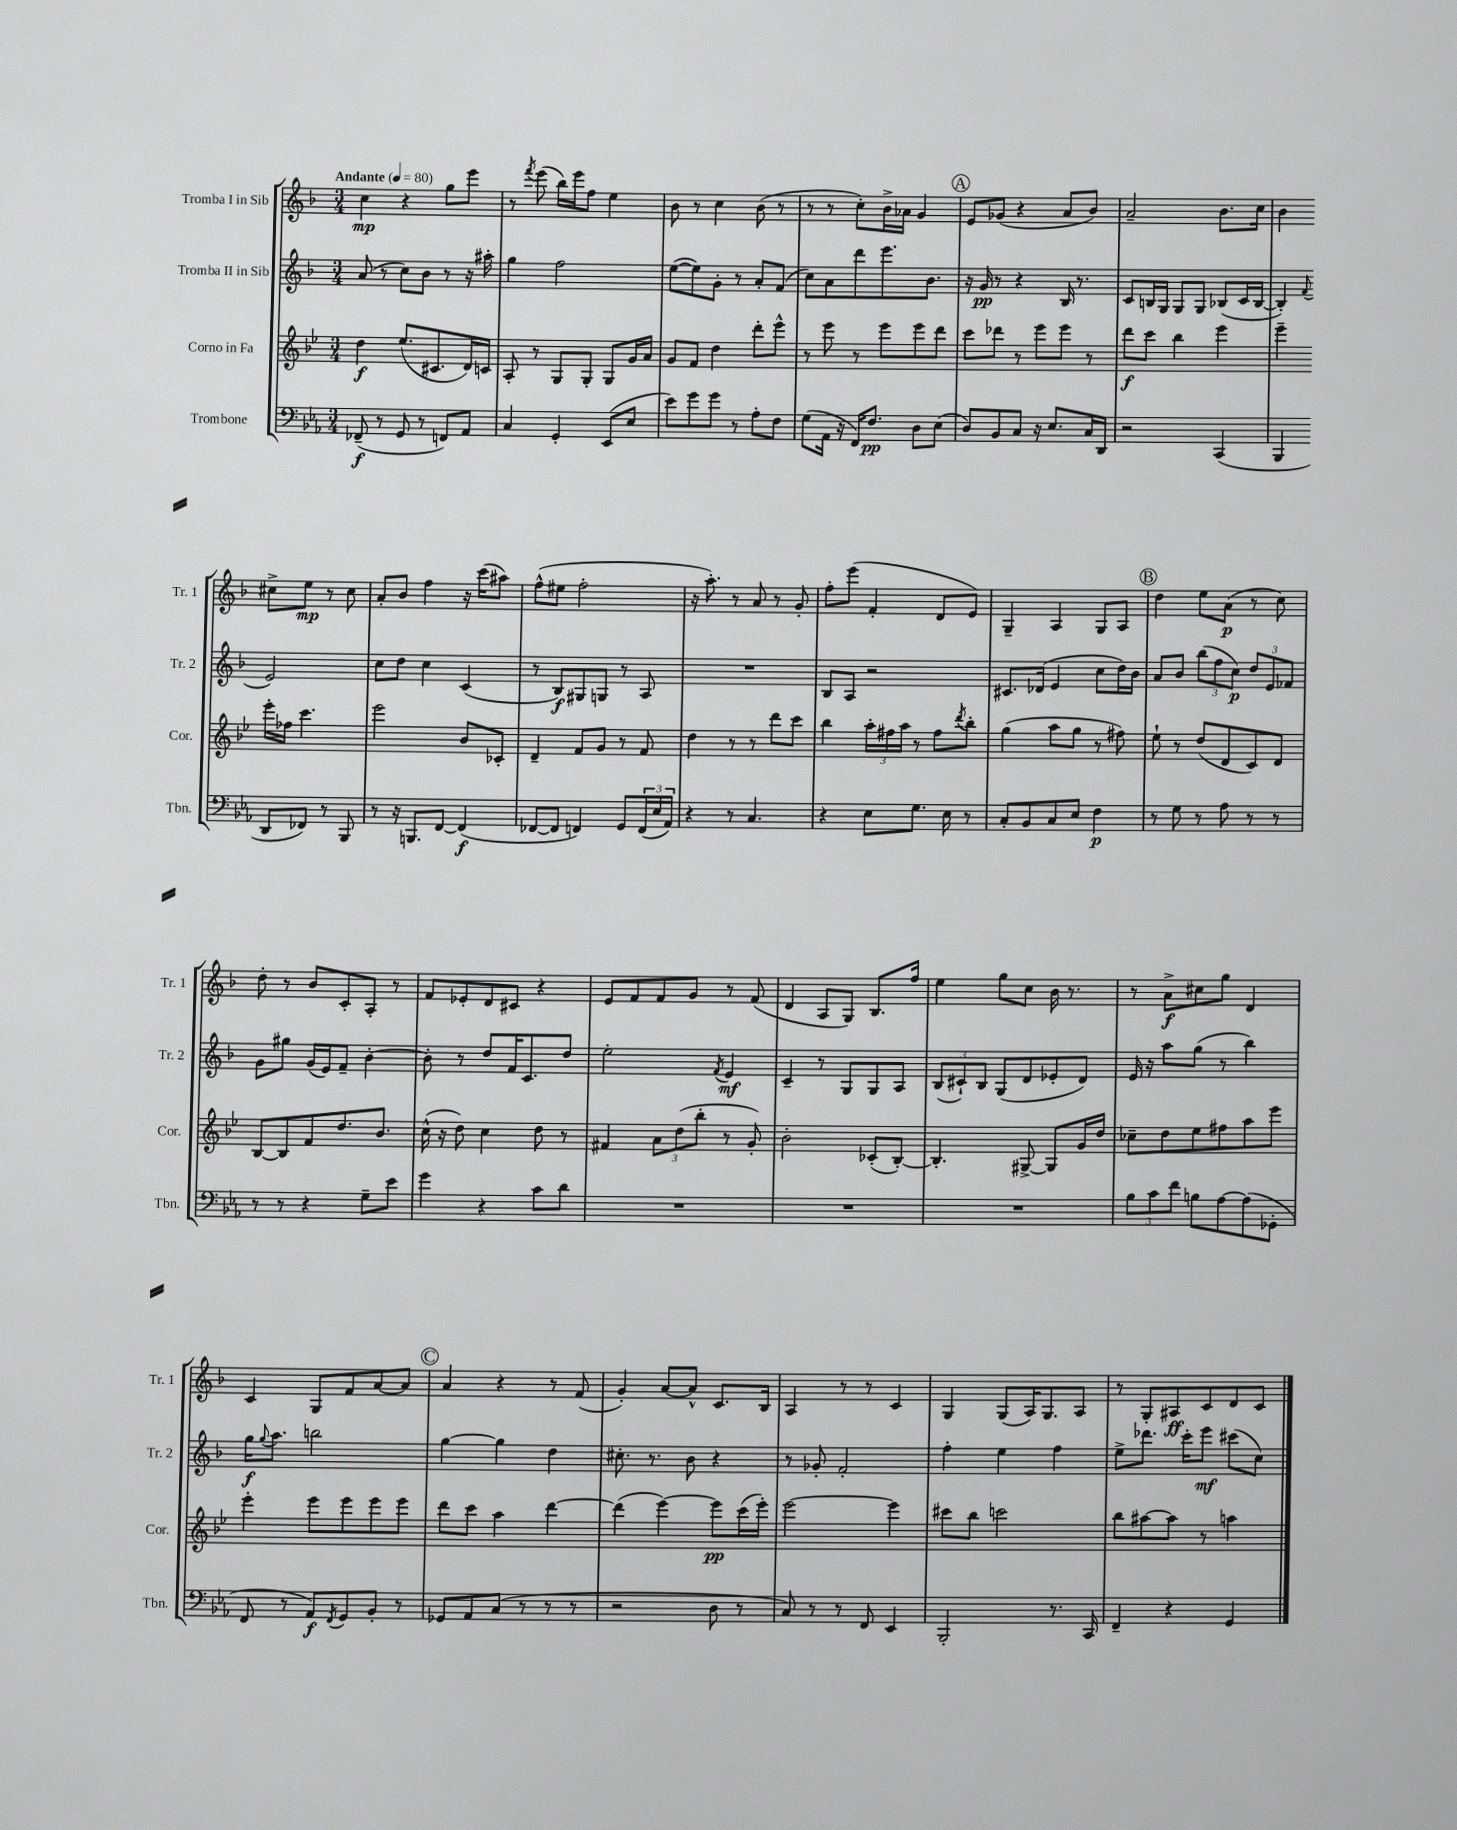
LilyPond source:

<<
\new StaffGroup <<
\new Staff = "s0" \with { instrumentName = "Tromba I in Sib" shortInstrumentName = "Tr. 1" } {
    \clef treble \key f \major \numericTimeSignature \time 3/4 \tempo "Andante" 4 = 80
    c''4\mp r4 g''8 e'''8 |
    r8 \acciaccatura { f'''8 } e'''8( bes''16) e'''16 f''8 e''4 |
    bes'8 r8 c''4 bes'8( r8 |
    r8 r8 c''8-.) bes'16-> aes'16 g'4 |
    \mark \markup { \circle "A" } e'8 ges'8( r4 a'8 bes'8) |
    a'2-- bes'8. c''16 |
    bes'4 cis''8-> e''8\mp r8 cis''8 |
    a'8-. bes'8 f''4 r16 c'''16( ais''8) |
    f''8-^( eis''8 f''2-. |
    r16 a''8.-.) r8 a'8 r8 g'8-. |
    f''8-. e'''8( f'4-. d'8 e'8) |
    g4-- a4 g8 a8 |
    \mark \markup { \circle "B" } d''4 e''8 a'8\p( r8 c''8) |
    d''8-. r8 bes'8 c'8-. a8-. r8 |
    f'8 ees'8-. d'8 cis'8 r4 |
    e'8 f'8 f'8 g'8 r8 f'8( |
    d'4 a8 g8) bes8. f''16 |
    e''4 g''8 c''8 bes'16 r8. |
    r8 a'8->\f cis''8 g''8 d'4 |
    c'4 g8 f'8 a'8~ a'8 |
    \mark \markup { \circle "C" } a'4 r4 r8 f'8( |
    g'4-.) a'8~ a'8-^ c'8. bes16 |
    a4 r8 r8 c'4 |
    g4 g8( a16) g8. a8 |
    r8 g8-. ais8\ff c'8 d'8 c'8 \bar "|." |
}
\new Staff = "s1" \with { instrumentName = "Tromba II in Sib" shortInstrumentName = "Tr. 2" } {
    \clef treble \key f \major \numericTimeSignature \time 3/4
    a'8( r8 c''8) bes'8 r8 r16 ais''16-. |
    g''4 f''2 |
    e''8~( e''8) g'8-. r8 a'8-. f'8( |
    c''8) a'8 d'''8 e'''8. bes'8. |
    \mark \markup { \circle "A" } r16 g'16\pp r8 r4 bes16 r8. |
    c'8 b16 g16 g8 g8 bes8( c'16 bes16~ |
    bes4-.) \appoggiatura { f'8 } e'2 |
    c''8 d''8 c''4 c'4( |
    r8 bes8\f) gis8 g8 r8 a8 |
    R2. |
    bes8 a8 r2 |
    cis'8. des'16( e'4 c''8 d''16) bes'16 |
    \mark \markup { \circle "B" } a'8 bes'8 \tuplet 3/2 { bes''8( f''8 c''8\p) } \tuplet 3/2 { d''8 e'8 fes'8 } |
    g'8 gis''8 g'16( e'16) f'8-- bes'4~-. |
    bes'8-. r8 d''8 f'16 c'8. d''8 |
    e''2-. \acciaccatura { f'8 } e'4\mf |
    c'4-- r8 g8 g8 a8 |
    \tuplet 3/2 { bes8( cis'8-!) bes8 } g8( d'8 ees'8-. d'8) |
    e'16 r16 a''8 g''8( r8 bes''4) |
    g''16\f \appoggiatura { g''8 } a''8. b''2 |
    \mark \markup { \circle "C" } g''4~ g''4 d''4 |
    cis''8.-. r8. bes'8 r4 |
    r8 ges'8-. f'2-. |
    f''4-. e''4 f''4 |
    e''8-> des'''8. c'''16-. e'''8\mf cis'''8( c''8) \bar "|." |
}
\new Staff = "s2" \with { instrumentName = "Corno in Fa" shortInstrumentName = "Cor." } {
    \clef treble \key bes \major \numericTimeSignature \time 3/4
    d''4\f ees''8.( cis'8. d'16) c'16 |
    a8-. r8 g8 g8-. g8 g'16 a'16 |
    g'8 f'8 d''4 d'''8-. ees'''8-^ |
    r8 ees'''8 r8 ees'''8 ees'''8 d'''8 |
    \mark \markup { \circle "A" } c'''8 des'''8 r8 ees'''8 ees'''8 r8 |
    d'''8\f c'''8 bes''4 ees'''4 |
    ees'''4-- ees'''16-. fes''16 c'''4. |
    ees'''2 bes'8 ces'8-. |
    d'4-- f'8 g'8 r8 f'8 |
    d''4 r8 r8 d'''8 c'''8 |
    bes''4 \tuplet 3/2 { a''16-. fis''16 a''16 } r8 fis''8 \acciaccatura { d'''8 } bes''8-. |
    g''4( a''8 g''8 r8 fis''8) |
    \mark \markup { \circle "B" } ees''8-! r8 d''8( d'8 c'8) d'8 |
    bes8~ bes8 f'8 d''8. bes'8. |
    c''16-^( r16 d''8) c''4 d''8 r8 |
    fis'4 \tuplet 3/2 { a'8 d''8( bes''8-. } r8 g'8-.) |
    bes'2-. ces'8-.( bes8~-.) |
    bes4.-. gis8~-> gis8 g'16 d''16 |
    ces''8-- d''8 ees''8 fis''8 a''8 ees'''8 |
    ees'''4-. ees'''8 ees'''8 ees'''8 ees'''8 |
    \mark \markup { \circle "C" } d'''8 c'''8 a''4 d'''4~ |
    d'''4( ees'''4~) ees'''8\pp c'''16( ees'''16-.) |
    ees'''2~ ees'''4 |
    cis'''8 bes''8 c'''2 |
    bes''8 ais''8~ ais''8 r8 a''4 \bar "|." |
}
\new Staff = "s3" \with { instrumentName = "Trombone" shortInstrumentName = "Tbn." } {
    \clef bass \key ees \major \numericTimeSignature \time 3/4
    fes,8--\f( r8 g,8 r8 f,8) aes,8 |
    c4 g,4-. ees,8( ees8 |
    ees'8) g'8 g'8 r8 aes8-. f8 |
    g8( aes,16 r16 f,16) f8.\pp d8 ees8( |
    \mark \markup { \circle "A" } d8) bes,8 c8 r16 ees8. c16 d,16 |
    r2 c,4( |
    bes,,4 d,8 fes,8) r8 bes,,8 |
    r8 r16 b,,8. f,8~ f,4\f( |
    fes,8~ fes,8 f,4) g,8 \tuplet 3/2 { f,16( ees16 aes,16) } |
    r4 r8 c4. |
    r4 ees8 g8. ees16 r8 |
    c8-. bes,8 c8 ees8 f4\p |
    \mark \markup { \circle "B" } r8 g8 r8 aes8 r8 r8 |
    r8 r8 r4 g8-- ees'8 |
    g'4 r4 c'8 d'8 |
    R2. |
    R2. |
    R2. |
    \tuplet 3/2 { bes8 c'8 f'8 } b8 aes8~ aes8( ges,8-. |
    f,8 r8 aes,8\f) \acciaccatura { f,8 } g,8 bes,8-. r8 |
    \mark \markup { \circle "C" } ges,8 aes,8 c8( r8 r8 r8 |
    r2 d8 r8 |
    c8) r8 r8 f,8 ees,4 |
    bes,,2-. r8. c,16 |
    f,4-- r4 g,4 \bar "|." |
}
>>
>>
\layout { \context { \Score \remove "Bar_number_engraver" } }
